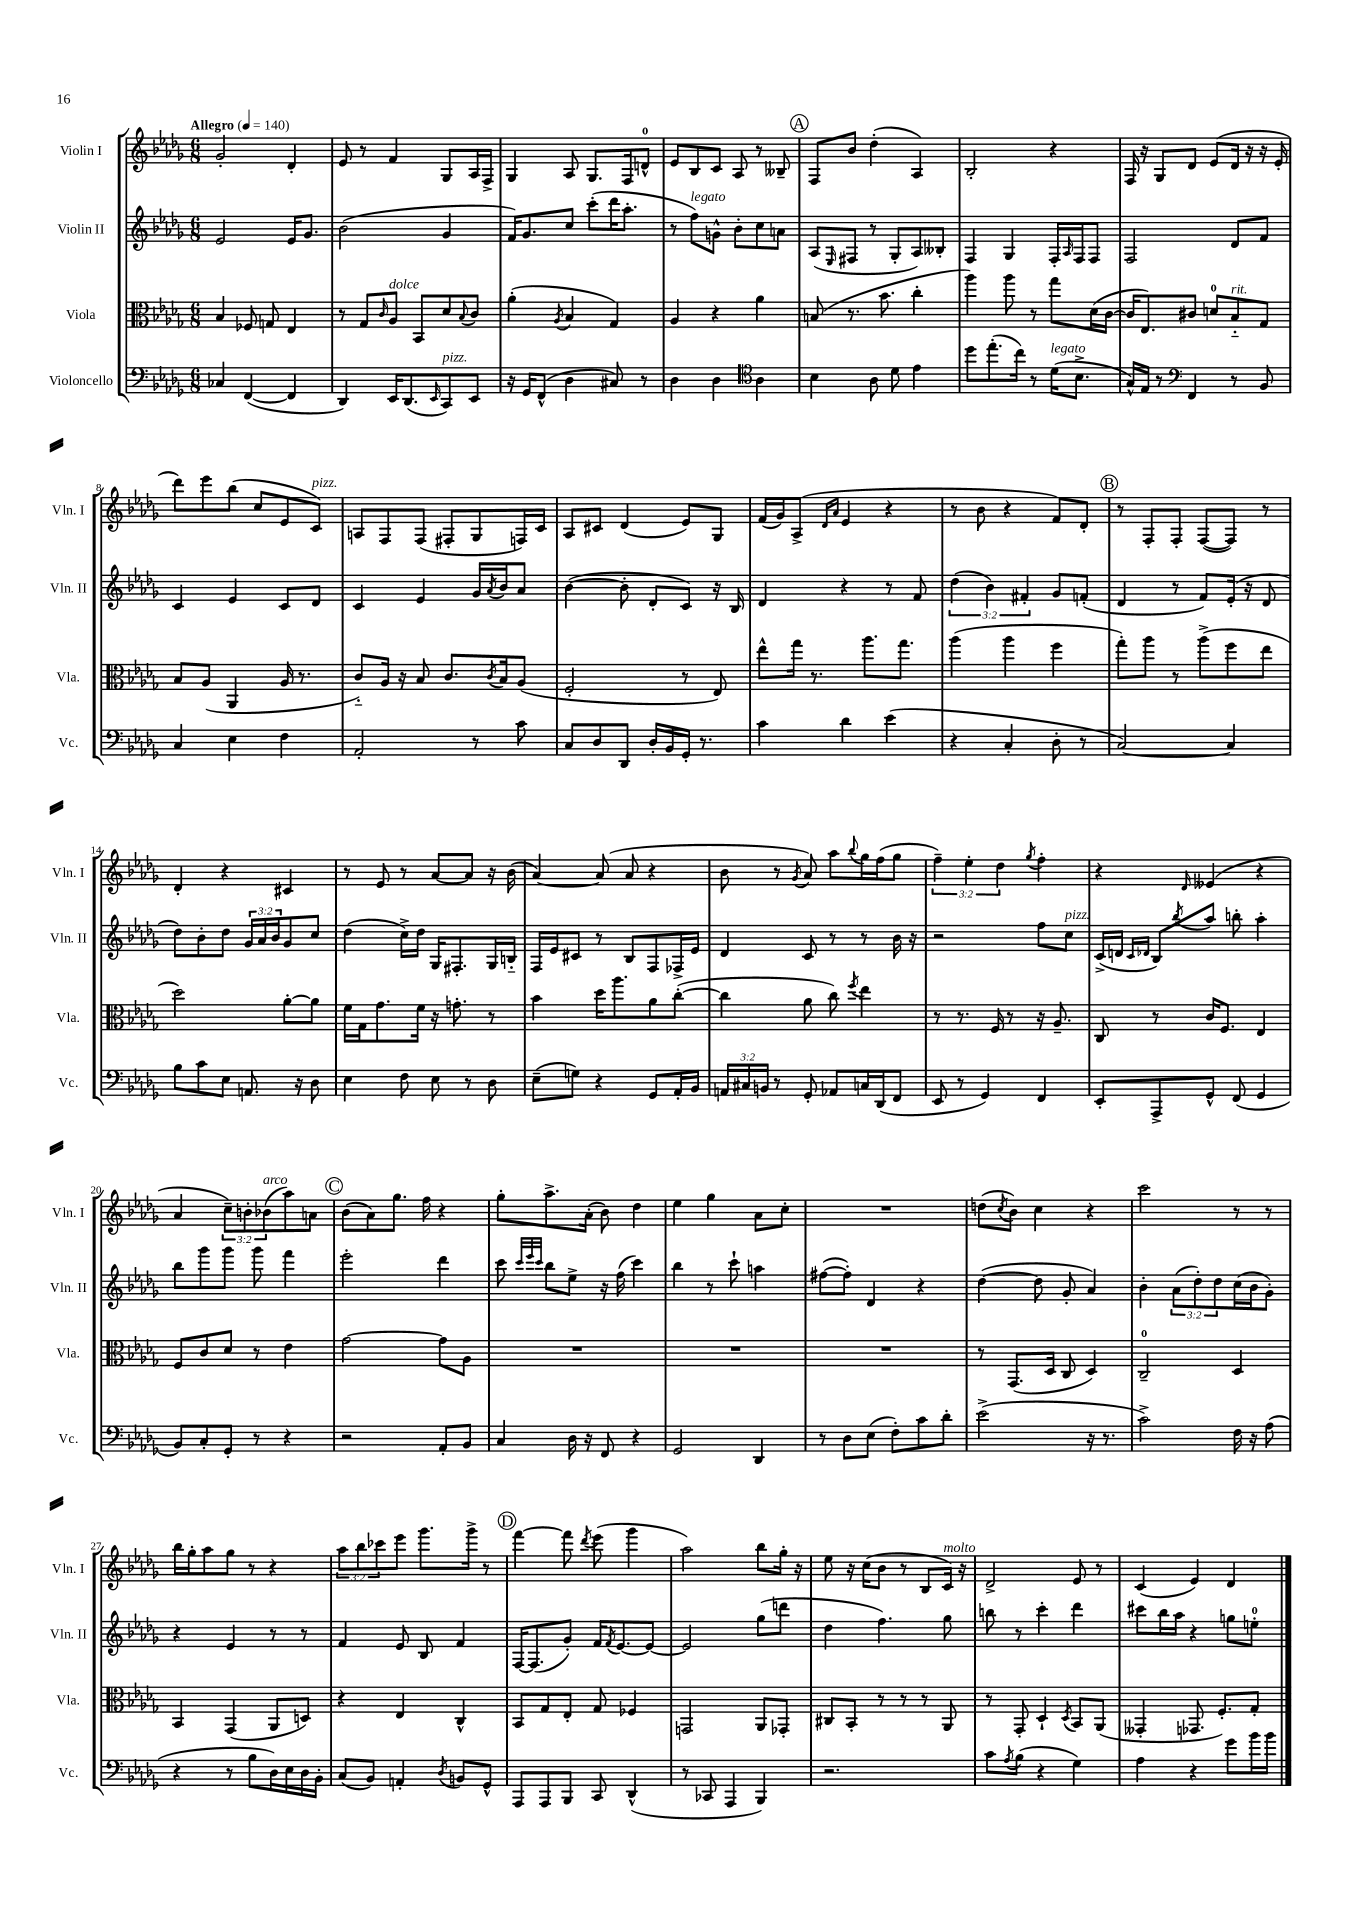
<<
\new StaffGroup <<
\new Staff = "s0" \with { instrumentName = "Violin I" shortInstrumentName = "Vln. I" } {
    \clef treble \key des \major \numericTimeSignature \time 6/8 \override Staff.TupletNumber.text = #tuplet-number::calc-fraction-text \tempo "Allegro" 4 = 140
    ges'2-. des'4-. |
    ees'8 r8 f'4 ges8 aes16 f16-> |
    ges4 aes8 ges8. f16 d'8-0-^ |
    ees'8 bes8 c'8 aes8 r8 beses8-- |
    \mark \markup { \circle "A" } f8 bes'8 des''4-.( aes4) |
    bes2-. r4 |
    f16 r16 ges8 des'8 ees'8( des'16 r16 r16 ees'16-. |
    des'''8) ees'''8 bes''8( c''8 ees'8 c'8^\markup { \italic "pizz." }) |
    a8 f8 f8( fis8-. ges8 f16) c'16 |
    aes8 cis'8 des'4( ees'8) ges8 |
    f'16( ges'16) aes8->( \grace { des'16 aes'16 } ees'4 r4 |
    r8 bes'8 r4 f'8) des'8-. |
    \mark \markup { \circle "B" } r8 f8-. f8-. f8~( f8) r8 |
    des'4-. r4 cis'4 |
    r8 ees'8 r8 aes'8~ aes'8 r16 bes'16( |
    aes'4~) aes'8( aes'8 r4 |
    bes'8 r8 \acciaccatura { ges'8 } aes'8) aes''8 \appoggiatura { bes''8 } ges''16 f''16( ges''8 |
    \tuplet 3/2 { f''4--) ees''4-. des''4 } \acciaccatura { ges''8 } f''4-. |
    r4 \grace { des'16 } eeses'4( r4 |
    aes'4 \tuplet 3/2 { c''8--) b'8-. bes'8^\markup { \italic "arco" }( } aes''8) a'8 |
    \mark \markup { \circle "C" } bes'8( aes'8) ges''8. f''16 r4 |
    ges''8-. aes''8.-> aes'16-.( bes'8) des''4 |
    ees''4 ges''4 aes'8 c''8-. |
    R2. |
    d''8( \acciaccatura { c''8 } bes'8) c''4 r4 |
    c'''2 r8 r8 |
    bes''16 ges''16-. aes''8 ges''8 r8 r4 |
    \tuplet 3/2 { aes''8 bes''8 ces'''8 } ees'''8 ges'''8. ges'''16-> r8 |
    \mark \markup { \circle "D" } f'''4~ f'''8 \acciaccatura { des'''8 } ees'''8( ges'''4 |
    aes''2) bes''8 ges''16-. r16 |
    ees''8 r16 c''16( bes'8 r8 bes8 c'16^\markup { \italic "molto" }) r16 |
    des'2-> ees'8 r8 |
    c'4( ees'4) des'4 \bar "|." |
}
\new Staff = "s1" \with { instrumentName = "Violin II" shortInstrumentName = "Vln. II" } {
    \clef treble \key des \major \numericTimeSignature \time 6/8 \override Staff.TupletNumber.text = #tuplet-number::calc-fraction-text
    ees'2 ees'16 ges'8. |
    bes'2( ges'4 |
    f'16) ges'8. c''8 c'''8-.( des'''16 aes''8.-. |
    r8 f''8^\markup { \italic "legato" }) g'8-^ bes'8-. c''8 a'8 |
    \mark \markup { \circle "A" } aes8( \grace { ees16 } fis8 r8 ges8-. aes8) beses8-. |
    f4 ges4 f16-. \grace { aes16 } f16 f8 |
    f2 des'8 f'8 |
    c'4 ees'4 c'8 des'8 |
    c'4 ees'4 ges'16 \acciaccatura { aes'8 } bes'16 aes'8 |
    bes'4~( bes'8-. des'8-. c'8) r16 bes16 |
    des'4 r4 r8 f'8 |
    \tuplet 3/2 { des''4( bes'4) fis'4-. } ges'8 f'8-.( |
    \mark \markup { \circle "B" } des'4 r8 f'8) ees'16-.( r16 des'8 |
    des''8) bes'8-. des''8 \tuplet 3/2 { ges'16 aes'16 bes'16 } ges'8 c''8 |
    des''4( c''16->) des''16 ges16 fis8.-. ges16 b16-_ |
    f16 ees'16 cis'8 r8 bes8 f8 fes16-> ees'16 |
    des'4 c'8 r8 r8 bes'16 r16 |
    r2 f''8 c''8^\markup { \italic "pizz." } |
    c'16->( d'16 \grace { c'16 des'16 } bes8) \acciaccatura { bes''8 } aes''8 b''8-. aes''4-. |
    bes''8 ges'''8 ges'''8 ges'''8 f'''4 |
    \mark \markup { \circle "C" } ees'''2-. des'''4 |
    c'''8 \grace { c'''32 ees'''32 c'''32 } bes''8 ees''8-> r16 f''16( c'''4) |
    bes''4 r8 c'''8-! a''4 |
    fis''8~( fis''8-.) des'4 r4 |
    des''4~( des''8 ges'8-. aes'4) |
    bes'4-. \tuplet 3/2 { aes'8( des''8-.) des''8 } c''16( bes'16 ges'8-.) |
    r4 ees'4 r8 r8 |
    f'4 ees'8 bes8 f'4 |
    \mark \markup { \circle "D" } f16~ f8.( ges'8-.) f'16 \acciaccatura { f'8 } ees'8.~ ees'8~ |
    ees'2 ges''8( d'''8 |
    des''4 f''4.) ges''8 |
    b''8 r8 c'''4-. des'''4 |
    cis'''8 bes''16 aes''16 r4 g''8 e''8-0-. \bar "|." |
}
\new Staff = "s2" \with { instrumentName = "Viola" shortInstrumentName = "Vla." } {
    \clef alto \key des \major \numericTimeSignature \time 6/8
    bes4 fes8 g8 ees4 |
    r8 ges8 \grace { c'16 } aes8^\markup { \italic "dolce" } bes,8 des'8 \appoggiatura { bes8 } c'8 |
    aes'4-.( \acciaccatura { aes8 } bes4 ges4) |
    aes4 r4 aes'4 |
    \mark \markup { \circle "A" } b8( r8. bes'8. c''4-. |
    aes''4) aes''8 r8 ges''8 des'16( c'16~ |
    c'16 ees8.) cis'8 d'8-0 bes8-_^\markup { \italic "rit." } ges8 |
    bes8 aes8( aes,4 aes16 r8. |
    c'8-_) aes16 r16 bes8 c'8. \acciaccatura { c'8 } bes16 aes8( |
    f2-. r8 ees8) |
    ees''8-^ ges''16 r8. aes''8. ges''8. |
    aes''4( aes''4 f''4 |
    \mark \markup { \circle "B" } ges''8-.) aes''8 r8 aes''8->( f''8 ees''8 |
    des''2) aes'8~-. aes'8 |
    f'16 ges16 ges'8. f'16 r16 g'8.-. r8 |
    bes'4 des''16 aes''8. aes'8 c''8~-.( |
    c''4 aes'8 c''8) \acciaccatura { f''8 } ees''4 |
    r8 r8. f16 r8 r16 aes8.-- |
    c8 r8 c'16 f8. ees4 |
    f8 c'8 des'8 r8 ees'4 |
    \mark \markup { \circle "C" } ges'2~ ges'8 aes8 |
    R2. |
    R2. |
    R2. |
    r8 ges,8.( des16 c8 des4) |
    c2-0-- des4 |
    bes,4 ges,4( aes,8 d8) |
    r4 ees4 c4-^ |
    \mark \markup { \circle "D" } bes,8 ges8 ees8-. ges8 fes4 |
    g,2 aes,8 ges,8-. |
    cis8 bes,8-. r8 r8 r8 aes,8 |
    r8 ges,8-. des4-! \acciaccatura { des8 } bes,8 aes,8( |
    geses,4-. ges,8. f8.-.) ges8-. \bar "|." |
}
\new Staff = "s3" \with { instrumentName = "Violoncello" shortInstrumentName = "Vc." } {
    \clef bass \key des \major \numericTimeSignature \time 6/8 \override Staff.TupletNumber.text = #tuplet-number::calc-fraction-text
    ces4 f,4~( f,4 |
    des,4) ees,16 des,8.( \grace { ees,16 } c,8^\markup { \italic "pizz." }) ees,8 |
    r16 ges,16 f,8-^( des4 cis8) r8 |
    des4 des4 \clef tenor aes4 |
    \mark \markup { \circle "A" } bes4 aes8 des'8 ees'4 |
    des''8 ees''8.-.( c''16) r8 des'16^\markup { \italic "legato" }( bes8.-> |
    ges16-^) ees16 r8 \clef bass f,4 r8 bes,8 |
    c4 ees4 f4 |
    aes,2-. r8 c'8 |
    c8 des8 des,8 des16-. bes,16 ges,16-. r8. |
    c'4 des'4 ees'4( |
    r4 c4-. des8-. r8 |
    \mark \markup { \circle "B" } c2~) c4 |
    bes8 c'8 ees8 a,8. r16 des8 |
    ees4 f8 ees8 r8 des8 |
    ees8--( g8) r4 ges,8 aes,16-. bes,16 |
    \tuplet 3/2 { a,16 cis16 b,16 } r8 ges,8-. aes,8 c16 des,16( f,8 |
    ees,8 r8 ges,4) f,4 |
    ees,8-. aes,,8-> ges,8-^ f,8( ges,4 |
    bes,8) c8-. ges,8-. r8 r4 |
    \mark \markup { \circle "C" } r2 aes,8-. bes,8 |
    c4 des16 r16 f,8 r4 |
    ges,2 des,4 |
    r8 des8 ees8( f8-.) c'8 des'8-. |
    ees'2->( r16 r8. |
    c'2->) f16 r16 aes8( |
    r4 r8 bes8 des16) ees16 des16 bes,16-. |
    c8( bes,8) a,4-. \acciaccatura { des8 } b,8 ges,8-^ |
    \mark \markup { \circle "D" } aes,,8 aes,,8 bes,,8 c,8 des,4-^( |
    r8 ces,8 aes,,4 bes,,4) |
    r2. |
    c'8 \acciaccatura { aes8 } bes8( r4 ges4) |
    aes4 r4 ges'8 bes'16 bes'16 \bar "|." |
}
>>
>>
